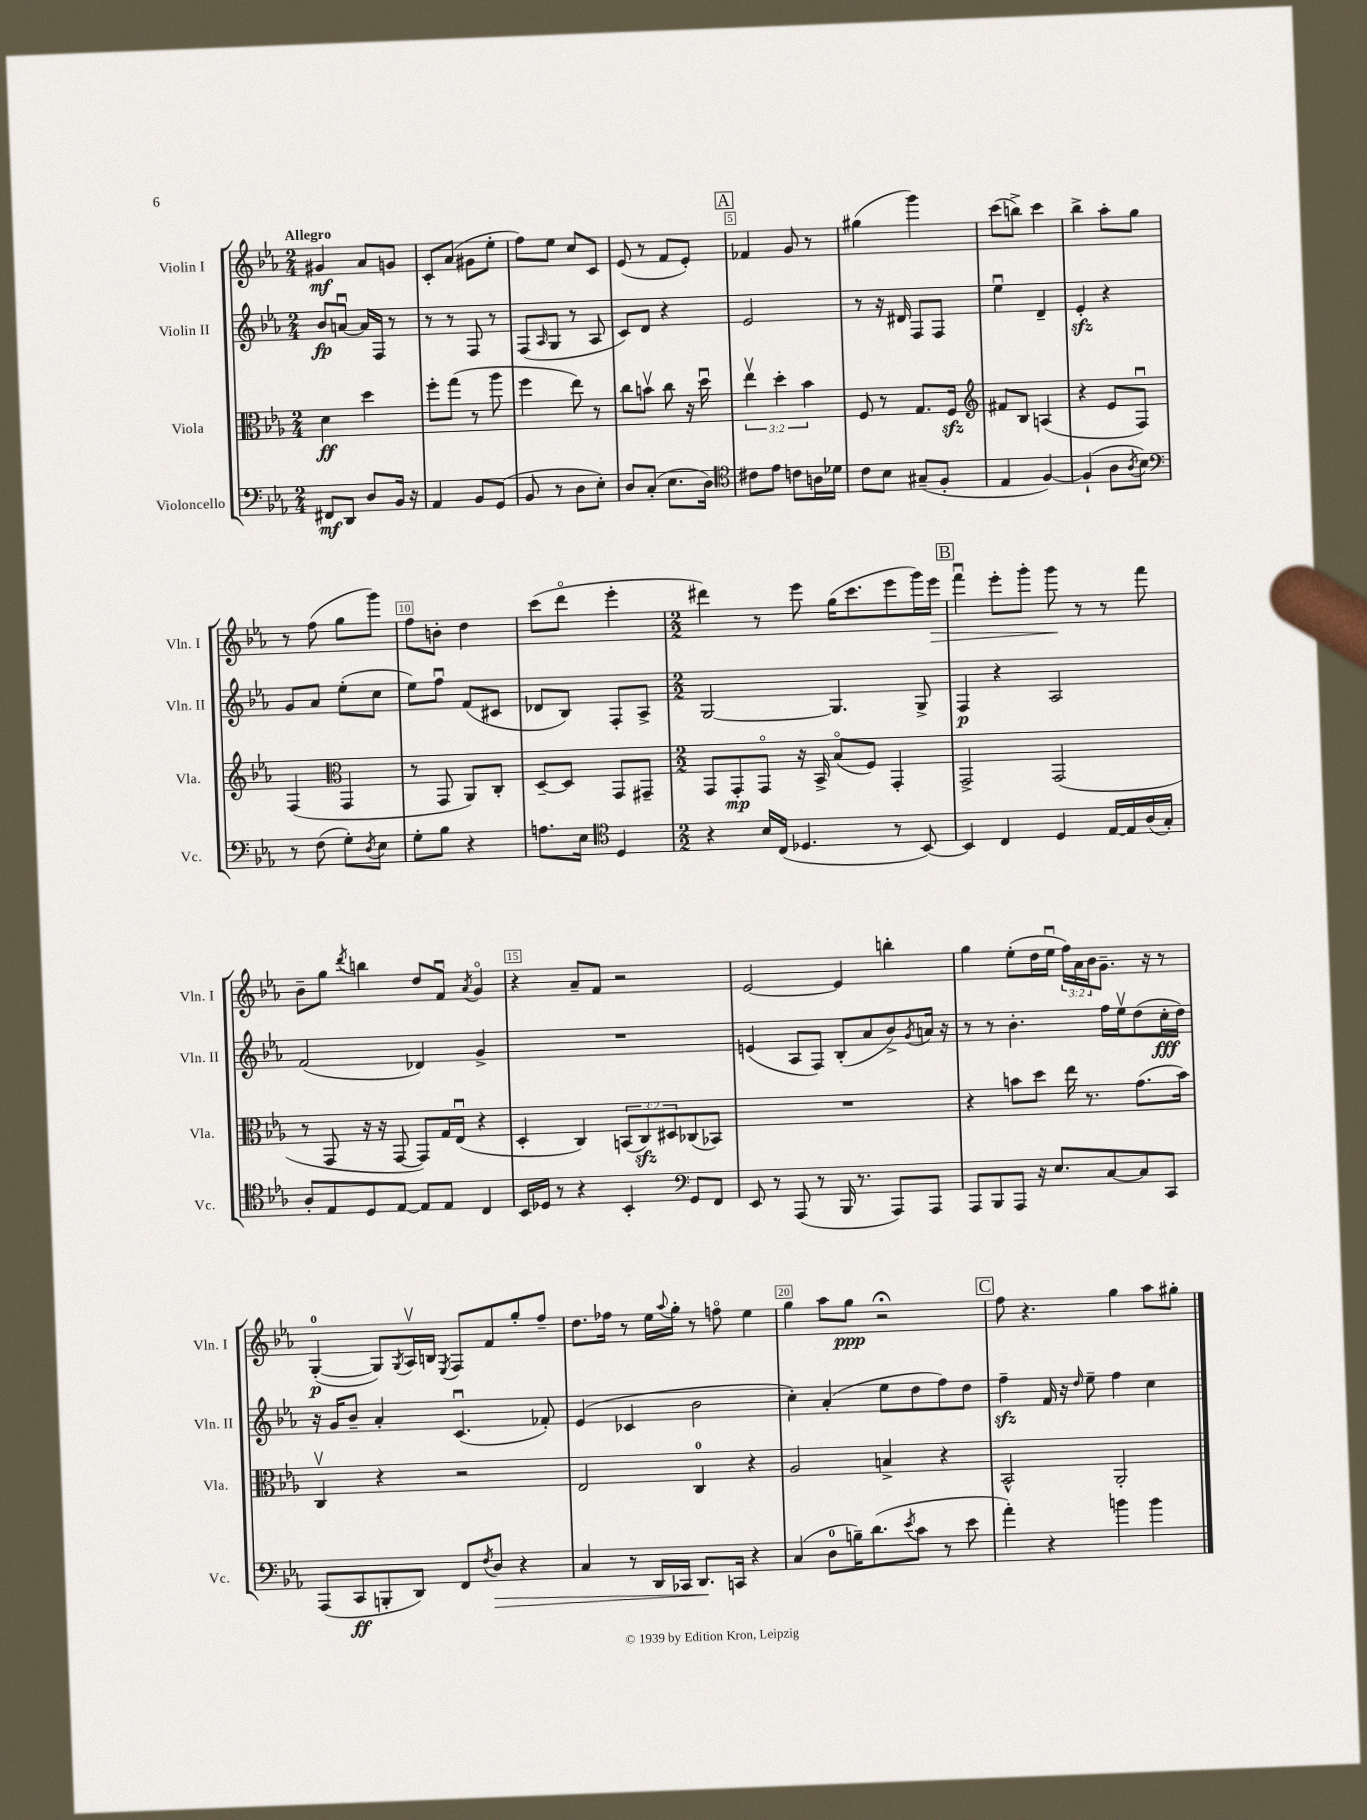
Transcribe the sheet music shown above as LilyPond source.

<<
\new StaffGroup <<
\new Staff = "s0" \with { instrumentName = "Violin I" shortInstrumentName = "Vln. I" } {
    \clef treble \key ees \major \numericTimeSignature \time 2/4 \override Staff.TupletNumber.text = #tuplet-number::calc-fraction-text \tempo "Allegro"
    gis'4\mf aes'8 g'8 |
    c'8-. aes'8( gis'8 ees''8-. |
    f''8) ees''8 c''8 c'8 |
    ees'8( r8 f'8 ees'8-.) |
    \mark \markup { \box "A" } fes'4 g'8 r8 |
    gis''4( g'''4) |
    c'''8( b''8->) c'''4 |
    bes''4-> aes''8-. g''8 |
    r8 f''8( g''8 g'''8) |
    f''8 b'8-. d''4 |
    c'''8( d'''8\flageolet ees'''4-. |
    \numericTimeSignature \time 2/2 dis'''4) r8 ees'''8 g''16( c'''8. ees'''8 g'''16) ees'''16\> |
    \mark \markup { \box "B" } f'''4\downbow ees'''8-. g'''8-. g'''8\! r8 r8 f'''8 |
    bes'8-- g''8 \acciaccatura { d'''8 } b''4 d''8 f'8\downbow \acciaccatura { aes'8 } g'4\flageolet |
    r4 aes'8-- f'8 r2 |
    ees'2~ ees'4 b''4-. |
    g''4 ees''8-.( d''16 ees''16\downbow \tuplet 3/2 { f''16) aes'16 bes'16 } g'8.-- r16 r8 |
    g4-0~-.\p( g8) \acciaccatura { g8 } aes16\upbow b16 \acciaccatura { ees8 } f8 f'8 g''8-. f''8-- |
    d''8. fes''16 r8 ees''16 \appoggiatura { aes''8 } g''16-. r8 f''8\flageolet ees''4 |
    g''4 aes''8 g''8\ppp r2\fermata |
    \mark \markup { \box "C" } f''8 r4. g''4 aes''8 gis''8-. \bar "|." |
}
\new Staff = "s1" \with { instrumentName = "Violin II" shortInstrumentName = "Vln. II" } {
    \clef treble \key ees \major \numericTimeSignature \time 2/4
    bes'8\fp a'8~\downbow a'16 f16 r8 |
    r8 r8 f8 r8 |
    f8( \grace { aes16 } g8 r8 aes8 |
    c'8) d'8 r4 |
    \mark \markup { \box "A" } ees'2 |
    r8 r16 dis'16 f8 f8 |
    ees''4\downbow d'4-- |
    ees'4-.\sfz r4 |
    g'8 aes'8 ees''8-.( c''8 |
    ees''8) f''8\downbow f'8( cis'8 |
    des'8 bes8) f8-. aes8-> |
    \numericTimeSignature \time 2/2 g2~ g4. g8-> |
    \mark \markup { \box "B" } f4\p r4 aes2 |
    f'2( des'4) g'4-> |
    R1 |
    e'4( aes8 f8) bes8-.( aes'8 bes'8->) \acciaccatura { g'8 } a'16 r16 |
    r8 r8 bes'4.-. f''16 ees''16\upbow d''8( c''16-.\fff d''16) |
    r16 g'16 bes'8-- aes'4-. c'4.\downbow( fes'8-.) |
    ees'4( ces'4 bes'2 |
    c''4-.) aes'4-.( ees''8 d''8 f''8) d''8 |
    \mark \markup { \box "C" } f''4--\sfz f'16 r16 \grace { d''16 } ees''8-- f''4 c''4 \bar "|." |
}
\new Staff = "s2" \with { instrumentName = "Viola" shortInstrumentName = "Vla." } {
    \clef alto \key ees \major \numericTimeSignature \time 2/4 \override Staff.TupletNumber.text = #tuplet-number::calc-fraction-text
    d'4\ff d''4 |
    f''8-. g''8( r8 aes''8 |
    f''4 ees''8) r8 |
    c''8 b'8\upbow c''8 r16 d''16\downbow |
    \mark \markup { \box "A" } \tuplet 3/2 { ees''4\upbow d''4-. bes'4 } |
    f8 r8 g8. f16\sfz |
    \clef treble fis'8 bes8 a4( |
    r4 ees'8 f8\downbow) |
    f4( \clef alto g,4 |
    r8 g,8 aes,8) c8-. |
    d8~-- d8 g,8 gis,8-- |
    \numericTimeSignature \time 2/2 g,8 g,8-.\mp g,8\flageolet r16 bes,16-> bes8\flageolet( f8) g,4-. |
    \mark \markup { \box "B" } g,2-> g,2( |
    r8 g,8 r16 r16 g,8~ g,8) g16 ees16\downbow( r4 |
    d4-. c4) \tuplet 3/2 { b,8( c8\sfz) dis8 } ces8( bes,8) |
    R1 |
    r4 b'8 d''8 ees''16 r8. g'8.( b'16) |
    c4\upbow r4 r2 |
    ees2 c4-0 r4 |
    aes2 b4-> r4 |
    \mark \markup { \box "C" } bes,2-^ aes,2-. \bar "|." |
}
\new Staff = "s3" \with { instrumentName = "Violoncello" shortInstrumentName = "Vc." } {
    \clef bass \key ees \major \numericTimeSignature \time 2/4
    fis,8\mf d,8 d8 bes,16 r16 |
    aes,4 bes,8 g,8( |
    bes,8 r8 d8 ees8-.) |
    d8 c8-.( ees8. d16) |
    \mark \markup { \box "A" } \clef tenor cis'8 ees'8 c'8 a16 des'16 |
    c'8 bes8 gis8--( f8-. |
    ees4 f4~) |
    f4-!( aes8 \acciaccatura { aes8 } bes8) |
    \clef bass r8 f8( g8-.) \acciaccatura { d8 } ees8 |
    g8-. bes8 r4 |
    a8. ees16 \clef tenor d4 |
    \numericTimeSignature \time 2/2 r4 bes16 c16( des4. r8 bes,8~) |
    \mark \markup { \box "B" } bes,4 c4 d4 ees16~ ees16 aes16( g16-.) |
    aes8-. ees8 d8 ees8~ ees8 ees8 c4 |
    bes,16 des16 r8 r4 bes,4-. \clef bass g,8 f,8 |
    ees,8 r8 aes,,8( r8 bes,,16 r8. aes,,8) aes,,8 |
    aes,,8 bes,,8 aes,,8 r16 ees8. c8~ c8 c,8 |
    aes,,8( c,8\ff b,,8-. d,8) f,8 \acciaccatura { f8 } d8\> r4 |
    c4 r8 d,16 ces,16 d,8.\! c,16 r4 |
    c4( d8-0 b16--) d'8.( \acciaccatura { ees'8 } c'8 r8 ees'8 |
    \mark \markup { \box "C" } aes'4-.) r4 b'4 b'4 \bar "|." |
}
>>
>>
\layout { \context { \Score \override BarNumber.break-visibility = ##(#f #t #t) barNumberVisibility = #(every-nth-bar-number-visible 5) \override BarNumber.stencil = #(make-stencil-boxer 0.1 0.3 ly:text-interface::print) } }
